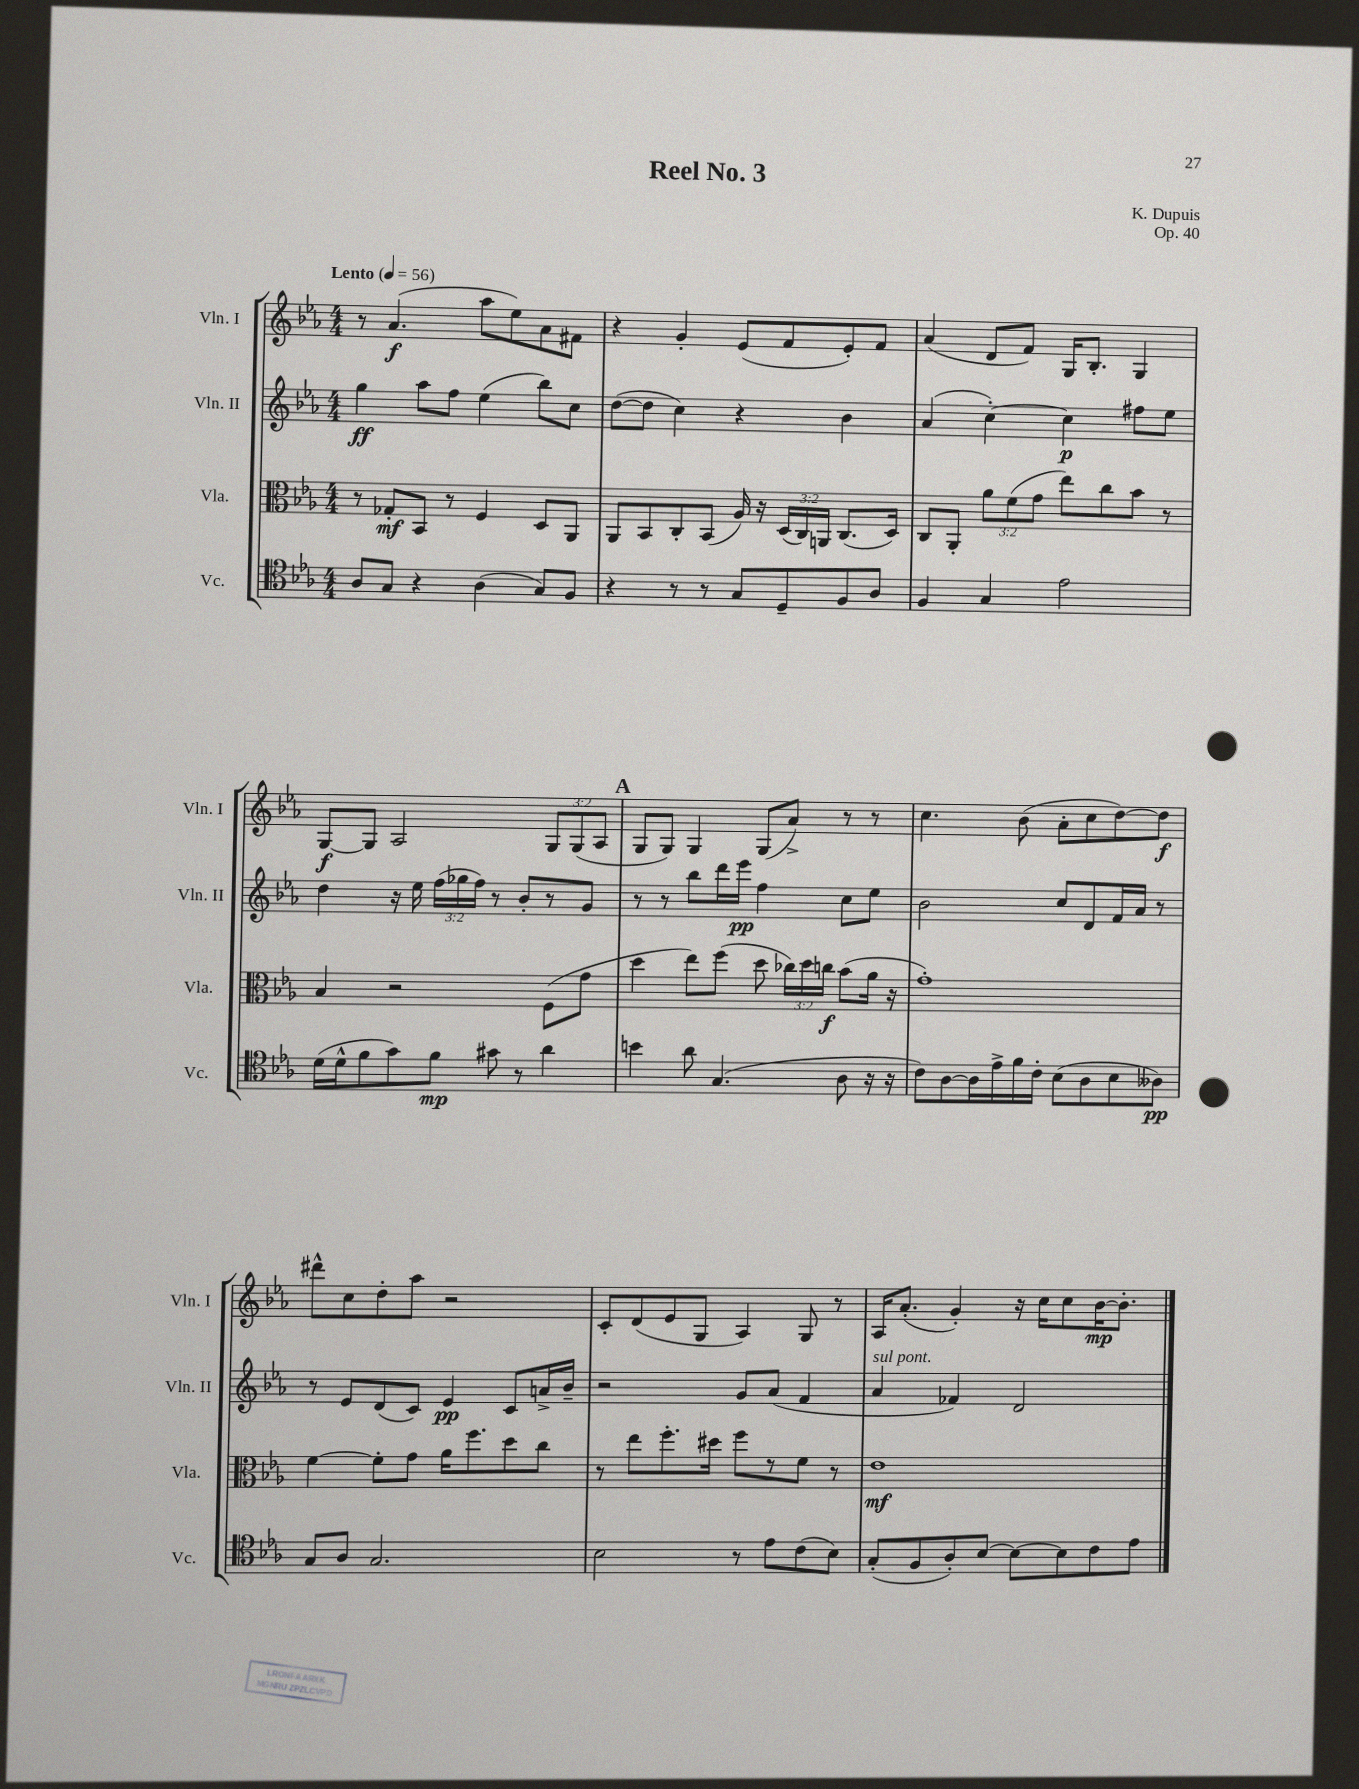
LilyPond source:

\header { title = "Reel No. 3" composer = "K. Dupuis" opus = "Op. 40" }
<<
\new StaffGroup <<
\new Staff = "s0" \with { instrumentName = "Vln. I" shortInstrumentName = "Vln. I" } {
    \clef treble \key ees \major \numericTimeSignature \time 4/4 \override Staff.TupletNumber.text = #tuplet-number::calc-fraction-text \tempo "Lento" 4 = 56
    \autoBeamOff r8 aes'4.\f( aes''8[ ees''8) aes'8 fis'8] |
    r4 g'4-. ees'8[( f'8 ees'8-.) f'8] |
    aes'4( d'8[ f'8]) g16[ bes8.]-. g4 |
    g8[~\f g8] aes2 \tuplet 3/2 { g8[ g8( aes8] } |
    \mark \markup { \bold "A" } g8[ g8]) g4 g8[( aes'8]->) r8 r8 |
    c''4. bes'8( aes'8[-. c''8 d''8~) d''8]\f |
    dis'''8[-^ c''8 d''8-. aes''8] r2 |
    c'8[-. d'8( ees'8 g8] aes4) g8 r8 |
    aes16[ aes'8.]-.( g'4-.) r16 c''16[ c''8 bes'16~\mp bes'8.]-. \bar "|." |
}
\new Staff = "s1" \with { instrumentName = "Vln. II" shortInstrumentName = "Vln. II" } {
    \clef treble \key ees \major \numericTimeSignature \time 4/4 \override Staff.TupletNumber.text = #tuplet-number::calc-fraction-text
    \autoBeamOff g''4\ff aes''8[ f''8] ees''4( bes''8[) c''8] |
    d''8[~( d''8] c''4) r4 bes'4 |
    aes'4( c''4~-.) c''4\p fis''8[ ees''8] |
    d''4 r16 ees''16 \tuplet 3/2 { f''16[( ges''16 f''16]) } r8 bes'8[-. r8 g'8] |
    \mark \markup { \bold "A" } r8 r8 bes''8[ d'''16 ees'''16]\pp f''4 c''8[ ees''8] |
    bes'2 c''8[ d'8 f'16 aes'16] r8 |
    r8 ees'8[ d'8( c'8]) ees'4\pp c'8[ a'16-> bes'16]-- |
    r2 g'8[ aes'8]( f'4 |
    aes'4^\markup { \italic "sul pont." } fes'4) d'2 \bar "|." |
}
\new Staff = "s2" \with { instrumentName = "Vla." shortInstrumentName = "Vla." } {
    \clef alto \key ees \major \numericTimeSignature \time 4/4 \override Staff.TupletNumber.text = #tuplet-number::calc-fraction-text
    \autoBeamOff r8 ges8[-.\mf bes,8] r8 f4 d8[ aes,8] |
    aes,8[ bes,8 c8-. bes,8]( aes16) r16 \tuplet 3/2 { d16[( c16) a,16] } c8.[( d16]) |
    c8[ aes,8]-. \tuplet 3/2 { aes'8[ f'8( g'8] } ees''8[) c''8 bes'8] r8 |
    bes4 r2 f8[( g'8] |
    \mark \markup { \bold "A" } d''4 ees''8[) f''8]( d''8 \tuplet 3/2 { ces''16[) d''16 c''16]\f } bes'8[( aes'16] r16 |
    g'1-.) |
    f'4~ f'8[-. g'8] aes'16[ f''8. d''8 c''8] |
    r8 ees''8[ f''8.-. dis''16] f''8[ r8 f'8] r8 |
    ees'1\mf \bar "|." |
}
\new Staff = "s3" \with { instrumentName = "Vc." shortInstrumentName = "Vc." } {
    \clef tenor \key ees \major \numericTimeSignature \time 4/4
    \autoBeamOff aes8[ g8] r4 aes4( g8[) f8] |
    r4 r8 r8 g8[ d8-- f8 aes8] |
    f4 g4 ees'2 |
    d'16[( d'16-^ f'8 g'8) f'8]\mp gis'8 r8 aes'4 |
    \mark \markup { \bold "A" } b'4 aes'8 g4.( aes8 r16 r16 |
    c'8[) aes8~ aes16 ees'16-> f'16 c'16]-. bes8[( aes8 bes8 aeses8]\pp) |
    g8[ aes8] g2. |
    bes2 r8 ees'8[ c'8( bes8]) |
    g8[-.( f8 aes8-.) bes8]~ bes8[~ bes8 c'8 ees'8] \bar "|." |
}
>>
>>
\layout { \context { \Score \remove "Bar_number_engraver" } }
